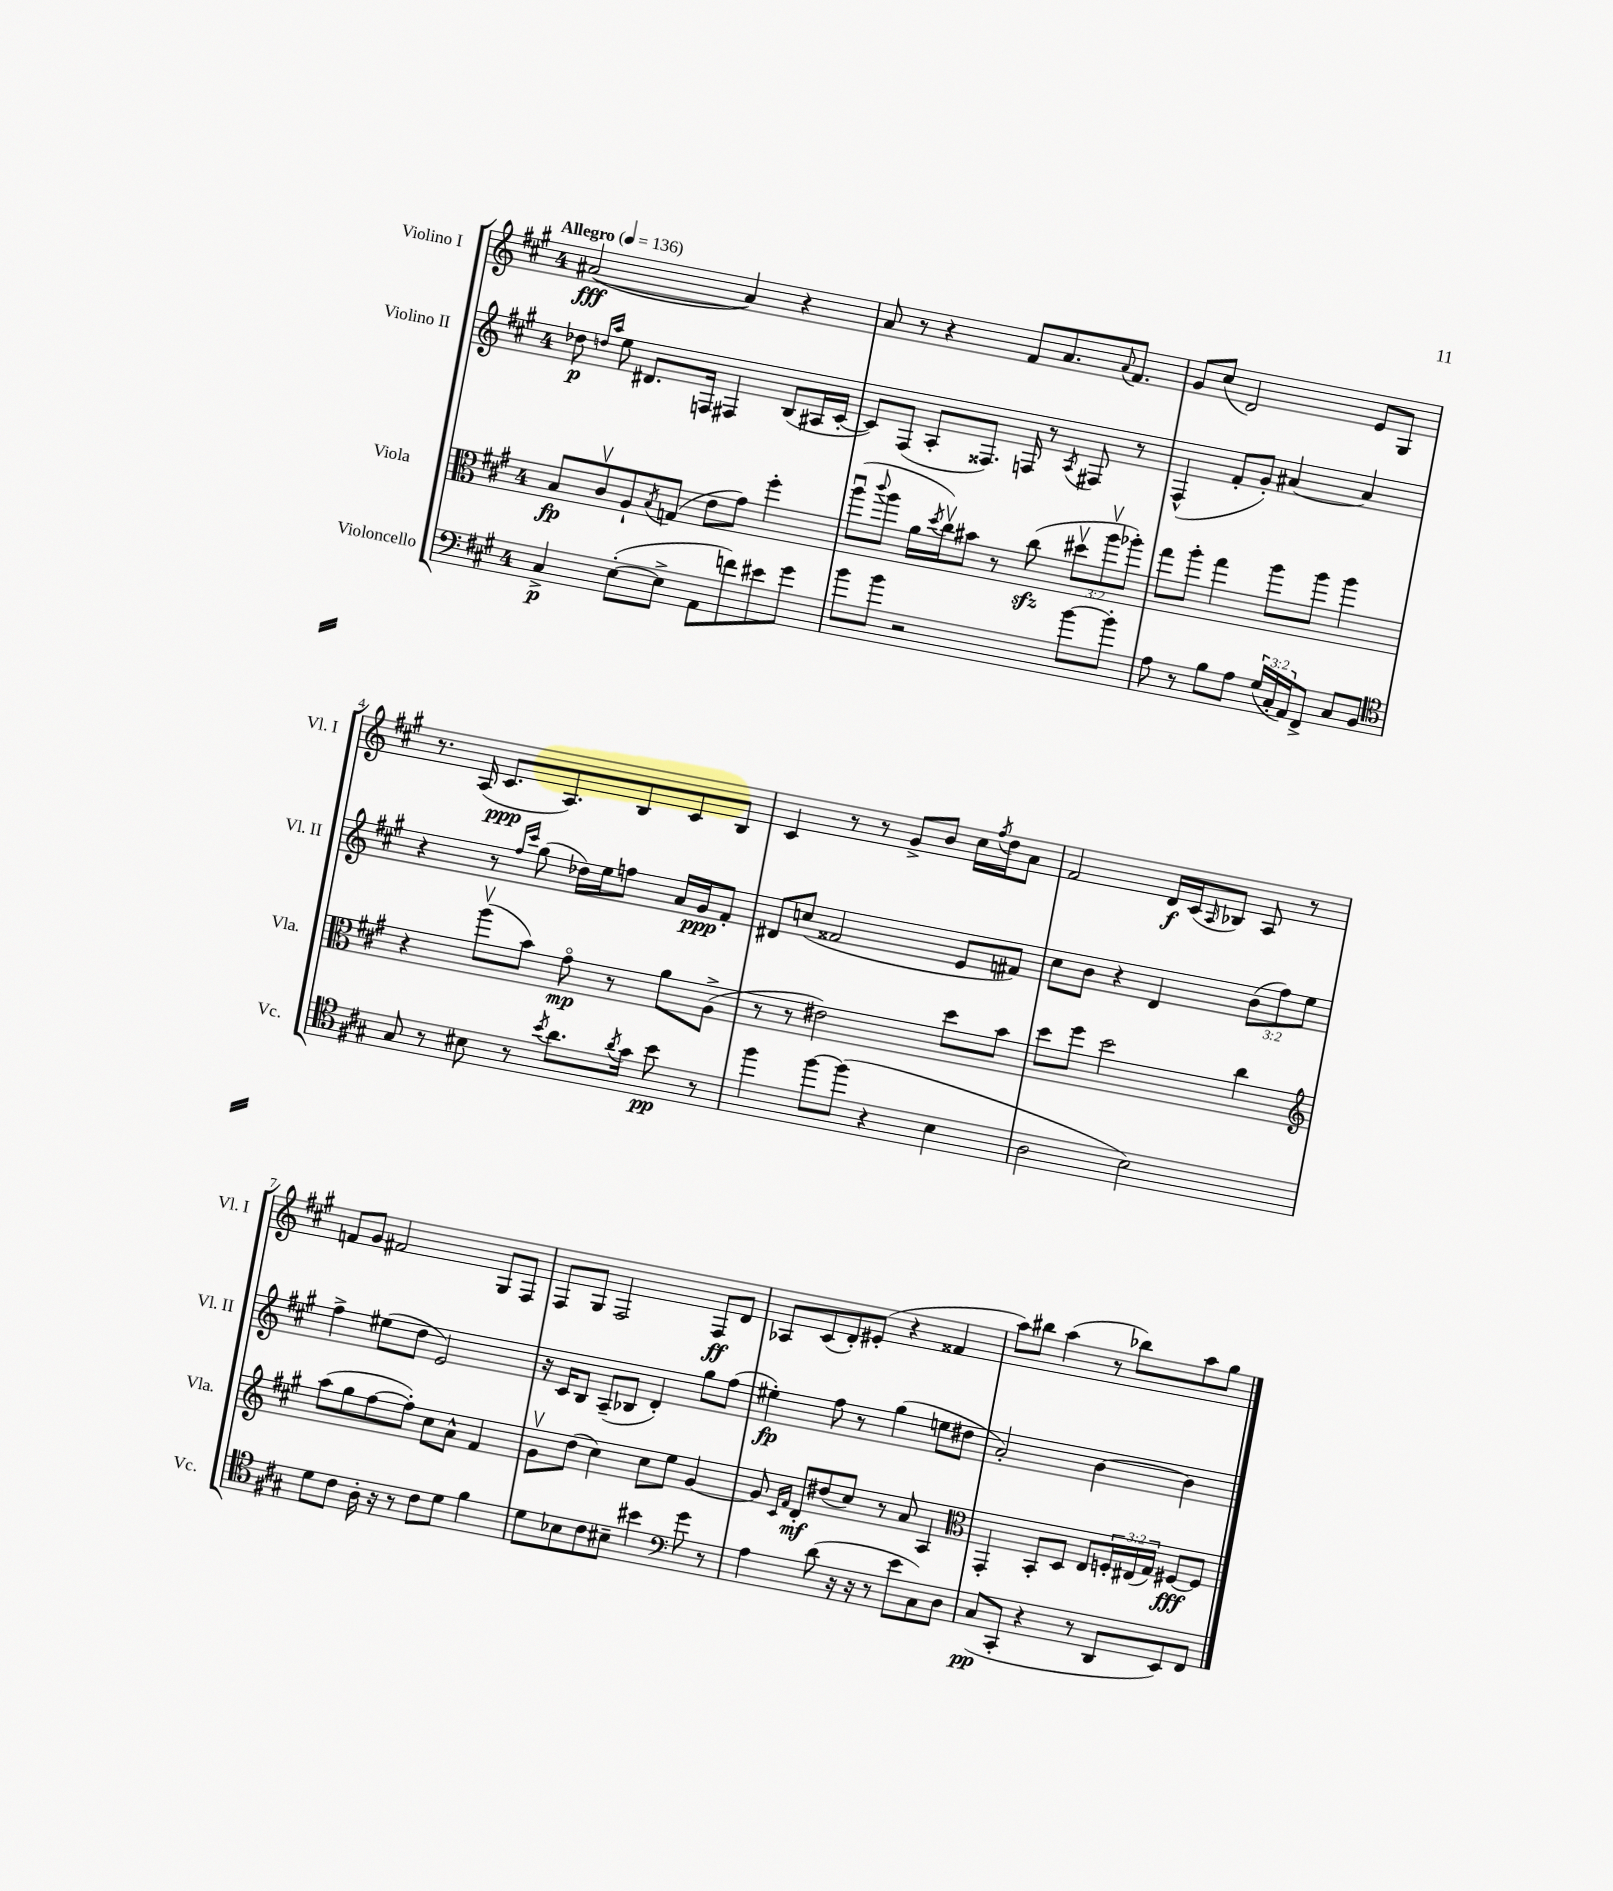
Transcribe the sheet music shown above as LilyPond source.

<<
\new StaffGroup <<
\new Staff = "s0" \with { instrumentName = "Violino I" shortInstrumentName = "Vl. I" } {
    \clef treble \key a \major \once \override Staff.TimeSignature.style = #'single-digit \time 4/4 \tempo "Allegro" 4 = 136
    ais'2~\fff( ais'4) r4 |
    a'8 r8 r4 fis'8 a'8. \appoggiatura { a'8 } fis'8. |
    gis'8 cis''8( d'2) e'8 gis8 |
    r8. a16( cis'8.\ppp a8.) b8 cis'8 b8 |
    cis'4 r8 r8 gis'8-> b'8 cis''16 \acciaccatura { fis''8 } d''16 a'8 |
    fis'2 d'16\f cis'16( \grace { a16 } bes8) a8 r8 |
    f'8 gis'8 fis'2 gis8 fis8 |
    fis8 gis8 fis2 fis8\ff d'8 |
    aes8 cis'8( d'8-.) eis'8-.( r4 fisis'4 |
    a''8) bis''8 a''4( r8 bes''8) a''8 gis''8 \bar "|." |
}
\new Staff = "s1" \with { instrumentName = "Violino II" shortInstrumentName = "Vl. II" } {
    \clef treble \key a \major \once \override Staff.TimeSignature.style = #'single-digit \time 4/4 \override Staff.TupletNumber.text = #tuplet-number::calc-fraction-text
    des''8\p \grace { d''16 a''16 } e''8 dis'8. f16 fis4 b8( ais16 cis'16~-. |
    cis'8) fis8( a8-. fisis8.) f16 r8 \acciaccatura { a8 } fis8 r8 |
    fis4-^( fis'8-. gis'8-.) ais'4~ ais'4 |
    r4 r8 \grace { fis''16 cis'''16 } gis''8( des''16) e''16 f''8 a'16 gis'16\ppp fis'8-. |
    dis'8 c''8( fisis'2 e'8 fis'8) |
    cis''8 b'8 r4 d'4 \tuplet 3/2 { b'8( fis''8) e''8 } |
    fis''4-> eis''8( d''8 e'2) |
    r16 cis'16 b8 a8--( bes8 d'4-.) gis''8 fis''8( |
    eis''4-.\fp) fis''8 r8 gis''4( e''8 dis''8 |
    a'2-.) b'4~ b'4 \bar "|." |
}
\new Staff = "s2" \with { instrumentName = "Viola" shortInstrumentName = "Vla." } {
    \clef alto \key a \major \once \override Staff.TimeSignature.style = #'single-digit \time 4/4 \override Staff.TupletNumber.text = #tuplet-number::calc-fraction-text
    b8\fp cis'8\upbow a8-! \acciaccatura { b8 } g8( e'8 gis'8) fis''4-. |
    a''8\downbow( \appoggiatura { cis'''8 } a''8 a'16 \acciaccatura { d''8 } cis''16\upbow) bis'8 r8 cis''8\sfz( \tuplet 3/2 { dis''8\upbow a''8\upbow aes''8-.) } |
    gis''8 a''8-. gis''4 a''8 a''8 a''4 |
    r4 a''8\upbow( b'8) gis'8\flageolet\mp r8 a'8 a8->( |
    r8 r8 eis'2) d''8 b'8 |
    d''8 fis''8 d''2 cis''4 |
    \clef treble a''8( gis''8 fis''8~ fis''8-.) cis''8 a'8-^ fis'4 |
    gis'8\upbow d''8( cis''4) cis''8 e''8 gis'4~ |
    gis'8 \grace { cis'16 fis'16 } d'8-.\mf dis''8( cis''8) r8 a'8 a4 |
    \clef alto gis,4-. b,8-. d8 e8 \tuplet 3/2 { f16-. eis16( gis16) } fis8~\fff fis8 \bar "|." |
}
\new Staff = "s3" \with { instrumentName = "Violoncello" shortInstrumentName = "Vc." } {
    \clef bass \key a \major \once \override Staff.TimeSignature.style = #'single-digit \time 4/4 \override Staff.TupletNumber.text = #tuplet-number::calc-fraction-text
    cis4->\p e8~-.( e8-> a,8 f'8) eis'8 gis'8 |
    b'8 b'8 r2 b'8~ b'8-. |
    a8 r8 b8 a8 \tuplet 3/2 { gis16( cis16-. a,16) } fis,8-> cis8 b,8 |
    \clef tenor gis8 r8 bis8 r8 \acciaccatura { b'8 } a'8. \acciaccatura { a'8 } gis'16 b'8\pp r8 |
    fis''4 fis''8~ fis''8( r4 b4 |
    a2 b2) |
    d'8 cis'8 a16-. r16 r8 cis'8 d'8 fis'4 |
    d'8 bes8 cis'8 bis8-- bis'4 \clef bass gis'8 r8 |
    a4 d'8( r16 r16 r8 e'8 cis8) d8 |
    cis8\pp( cis,8-. r4 r8 d,8 e,8) fis,8 \bar "|." |
}
>>
>>
